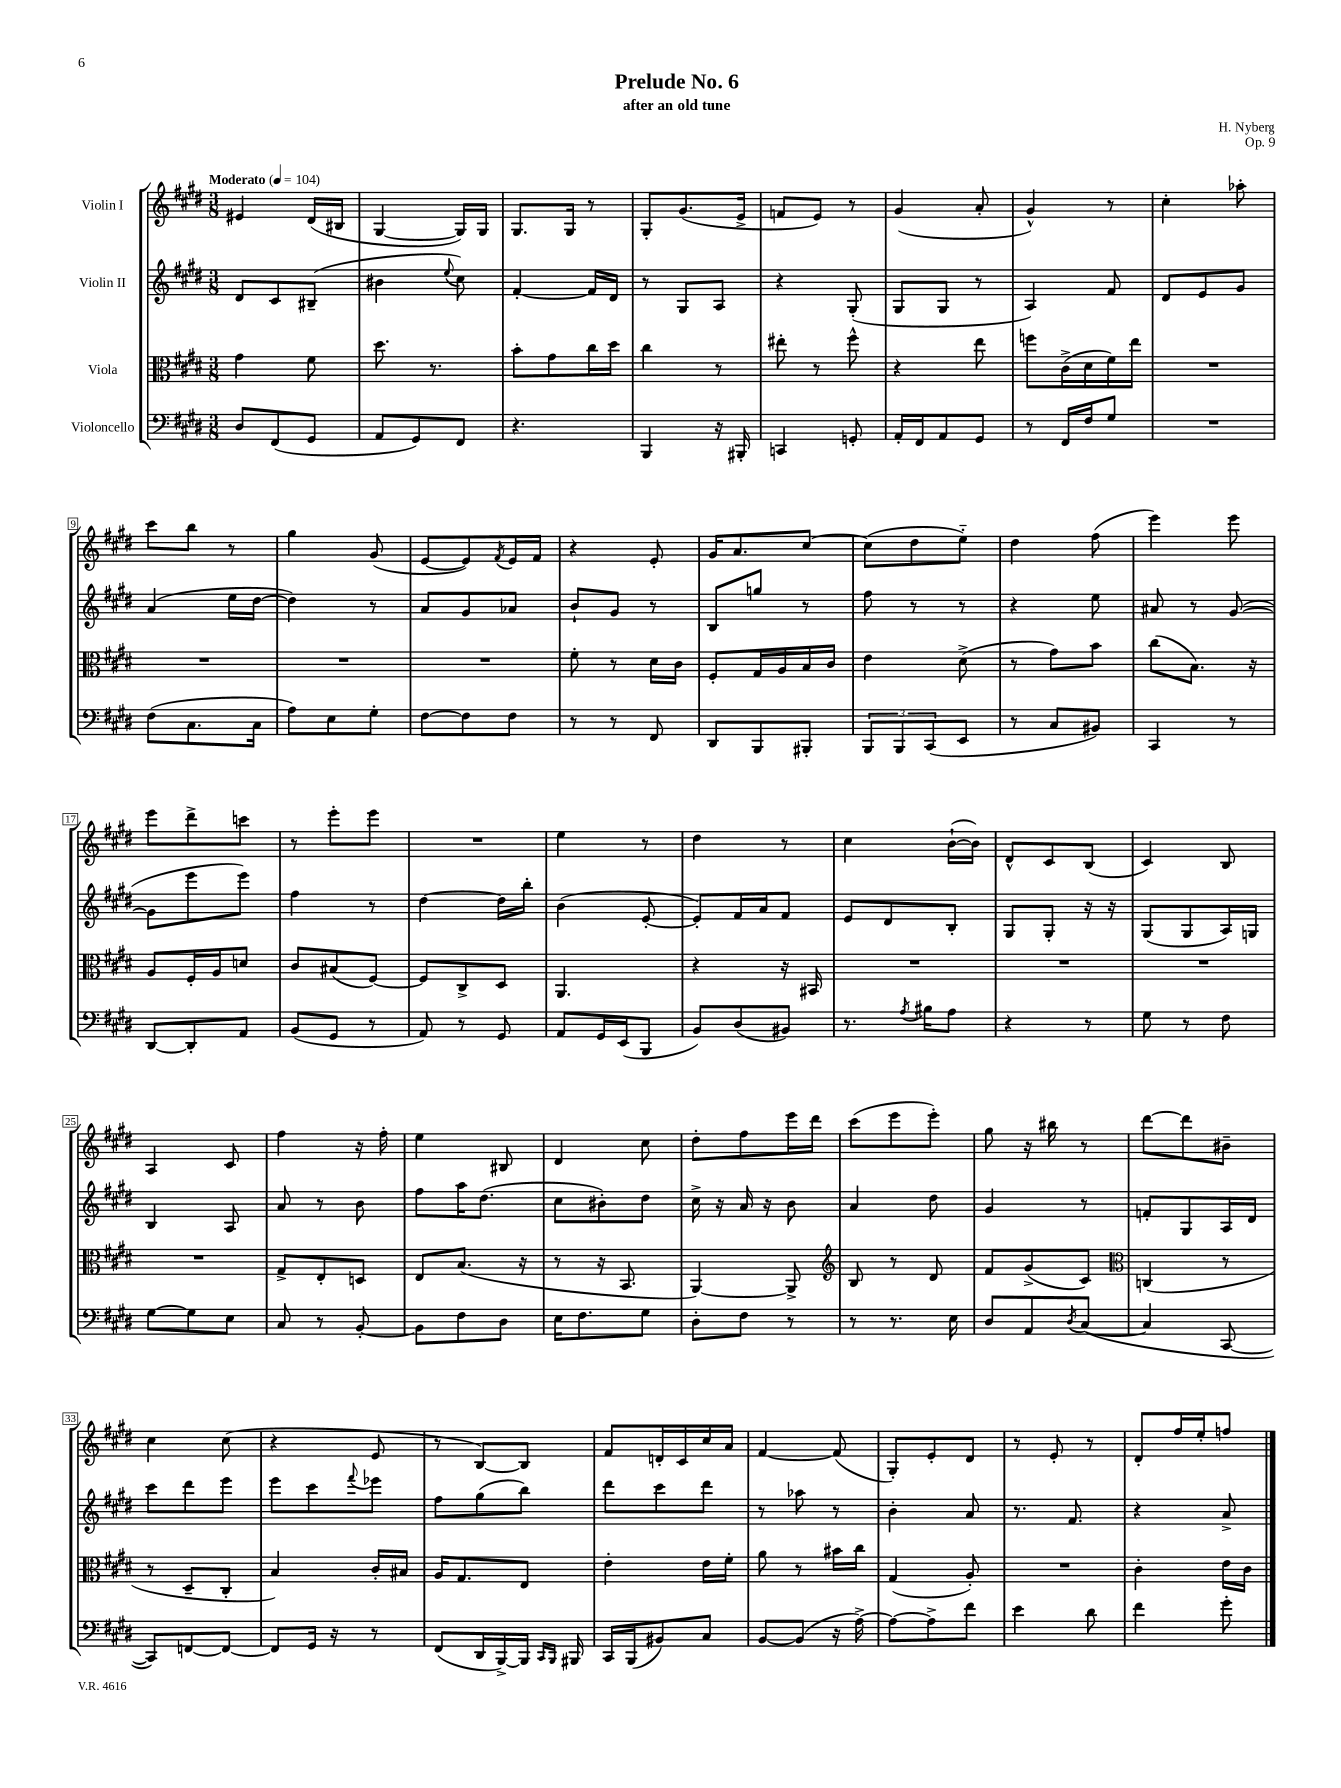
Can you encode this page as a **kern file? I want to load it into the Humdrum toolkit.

**kern	**kern	**kern	**kern
*staff4	*staff3	*staff2	*staff1
*clefF4	*clefC3	*clefG2	*clefG2
*k[f#c#g#d#]	*k[f#c#g#d#]	*k[f#c#g#d#]	*k[f#c#g#d#]
*M3/8	*M3/8	*M3/8	*M3/8
*MM104	*MM104	*MM104	*MM104
8D#	4g#	8d#	4e#
(8FF#	.	8c#	.
8GG#	8f#	(8B#~	(16d#
.	.	.	16B#
=	=	=	=
8AA	8.dd#	4b#	[4G#
8GG#)	.	.	.
.	8.r	.	.
.	.	8qqee	.
8FF#	.	8cc#)	16G#])
.	.	.	16G#
=	=	=	=
4.r	8b'	[4f#'	8.G#
.	8g#	.	.
.	.	.	16G#
.	16cc#	16f#]	8r
.	16dd#	16d#	.
=	=	=	=
4BBB	4cc#	8r	8G#'
.	.	8G#	(8.g#
16r	8r	8A	.
16BBB#'	.	.	16e^
=	=	=	=
4CC	8ee#'	4r	8f
.	8r	.	8e)
8GG'	8ff#^^	(8G#'	8r
=	=	=	=
16AA'	4r	8G#	(4g#
16FF#	.	.	.
8AA	.	8G#	.
8GG#	8ee	8r	8a'
=	=	=	=
8r	8ff	4A)	4g#^^)
16FF#	(16c#^	.	.
16F#	16d#	.	.
8G#	16f#)	8f#	8r
.	16ee	.	.
=	=	=	=
4.r	4.r	8d#	4cc#'
.	.	8e	.
.	.	8g#	8aa-'
=	=	=	=
(8F#	4.r	(4a	8ccc#
8.C#	.	.	8bb
.	.	16ee	8r
16C#	.	[16dd#	.
=	=	=	=
8A)	4.r	4dd#])	4gg#
8E	.	.	.
8G#'	.	8r	(8g#
=	=	=	=
[8F#	4.r	8a	[8e
8F#]	.	8g#	8e])
.	.	.	8qf#
8F#	.	8a-	16e
.	.	.	16f#
=	=	=	=
8r	8f#'	8b`	4r
8r	8r	8g#	.
8FF#	16d#	8r	8e'
.	16c#	.	.
=	=	=	=
8DD#	8F#'	8B	16g#
.	.	.	8.a
8BBB	16G#	8gg	.
.	16A	.	.
8BBB#'	16B	8r	[8cc#
.	16c#	.	.
=	=	=	=
12BBB	4e	8ff#	(8cc#]
12BBB	.	.	.
.	.	8r	8dd#
(12CC#	.	.	.
8EE	(8d#^	8r	8ee'~)
=	=	=	=
8r	8r	4r	4dd#
8C#	8g#)	.	.
8BB#)	8b	8ee	(8ff#
=	=	=	=
4CC#	(8cc#	8a#	4eee)
.	8.B)	8r	.
8r	.	([8g#	8eee
.	16r	.	.
=	=	=	=
[8DD#	8A	8g#]	8eee
8DD#']	16F#'	8eee	8ddd#^
.	16A	.	.
8AA	8d	8eee)	8ccc
=	=	=	=
(8BB	8c#	4ff#	8r
8GG#	(8B#	.	8eee'
8r	[8F#)	8r	8eee
=	=	=	=
8AA)	8F#]	[4dd#	4.r
8r	8C#^	.	.
8GG#	8D#	16dd#]	.
.	.	16bb'	.
=	=	=	=
8AA	4.AA	(4b	4ee
16GG#	.	.	.
(16EE	.	.	.
8BBB	.	[8e'	8r
=	=	=	=
8BB)	4r	8e'])	4dd#
(8D#	.	16f#	.
.	.	16a	.
8BB#)	16r	8f#	8r
.	16BB#	.	.
=	=	=	=
8.r	4.r	8e	4cc#
.	.	8d#	.
8qA	.	.	.
16B#	.	.	.
8A	.	8B'	([16b`
.	.	.	16b])
=	=	=	=
4r	4.r	8G#	8d#^^
.	.	8G#'	8c#
8r	.	16r	(8B
.	.	16r	.
=	=	=	=
8G#	4.r	(8G#	4c#)
8r	.	8G#	.
8F#	.	16A)	8B
.	.	16G	.
=	=	=	=
[8G#	4.r	4B	4A
8G#]	.	.	.
8E	.	8A	8c#
=	=	=	=
8C#	8G#^	8a	4ff#
8r	8E'	8r	.
[8BB'	8D	8b	16r
.	.	.	16ff#'
=	=	=	=
8BB]	8E	8ff#	4ee
8F#	(8.B	16aa	.
.	.	(8.dd#	.
8D#	.	.	8B#
.	16r	.	.
=	=	=	=
16E	8r	8cc#	4d#
8.F#	.	.	.
.	16r	8b#')	.
.	8.BB	.	.
8G#	.	8dd#	8cc#
=	=	=	=
8D#'	[4AA)	16cc#^	8dd#'
.	.	16r	.
8F#	.	16a	8ff#
.	.	16r	.
8r	8AA^]	8b	16eee
.	.	.	16ddd#
=	=	=	=
*	*clefG2	*	*
8r	8B	4a	(8ccc#
8.r	8r	.	8eee
.	8d#	8dd#	8eee')
16E	.	.	.
=	=	=	=
8D#	8f#	4g#	8gg#
8AA	(8g#^	.	16r
.	.	.	16bb#
8qD#	.	.	.
([8C#	8c#)	8r	8r
=	=	=	=
*	*clefC3	*	*
4C#]	(4C	8f'	[8ddd#
.	.	8G#	8ddd#]
[8CC#	8r	16A	8b#~
.	.	16d#	.
=	=	=	=
8CC#])	8r	8ccc#	4cc#
[8FF	8D#~	8ddd#	.
8FF_	8C#'	8eee	(8cc#
=	=	=	=
8FF]	4B)	8eee	4r
16GG#	.	8ccc#	.
16r	.	.	.
.	.	8qqfff#	.
8r	16c#'	8eee-	8e
.	16B#	.	.
=	=	=	=
(8FF#	16A	8ff#	8r
.	8.G#	.	.
16DD#	.	(8gg#	[8B)
[16BBB^)	.	.	.
16BBB]	8E	8bb)	8B]
16qqCC#	.	.	.
16qqBBB	.	.	.
16BBB#	.	.	.
=	=	=	=
16CC#	4e'	8ddd#	8f#
(16BBB	.	.	.
8BB#)	.	8ccc#	16d'
.	.	.	16c#
8C#	16e	8ddd#	16cc#
.	16f#'	.	16a
=	=	=	=
[8BB	8a	8r	[4f#
(8BB]	8r	8aa-	.
16r	16b#	8r	(8f#]
[16A^)	16cc#	.	.
=	=	=	=
8A_	(4G#	4b'	8G#')
8A^]	.	.	8e'
8f#	8A')	8a	8d#
=	=	=	=
4e	4.r	8.r	8r
.	.	.	8e'
.	.	8.f#	.
8d#	.	.	8r
=	=	=	=
4f#	4c#'	4r	8d#'
.	.	.	16ff#
.	.	.	16ee'
8g#'	16e	8a^	8ff
.	16c#	.	.
==	==	==	==
*-	*-	*-	*-
